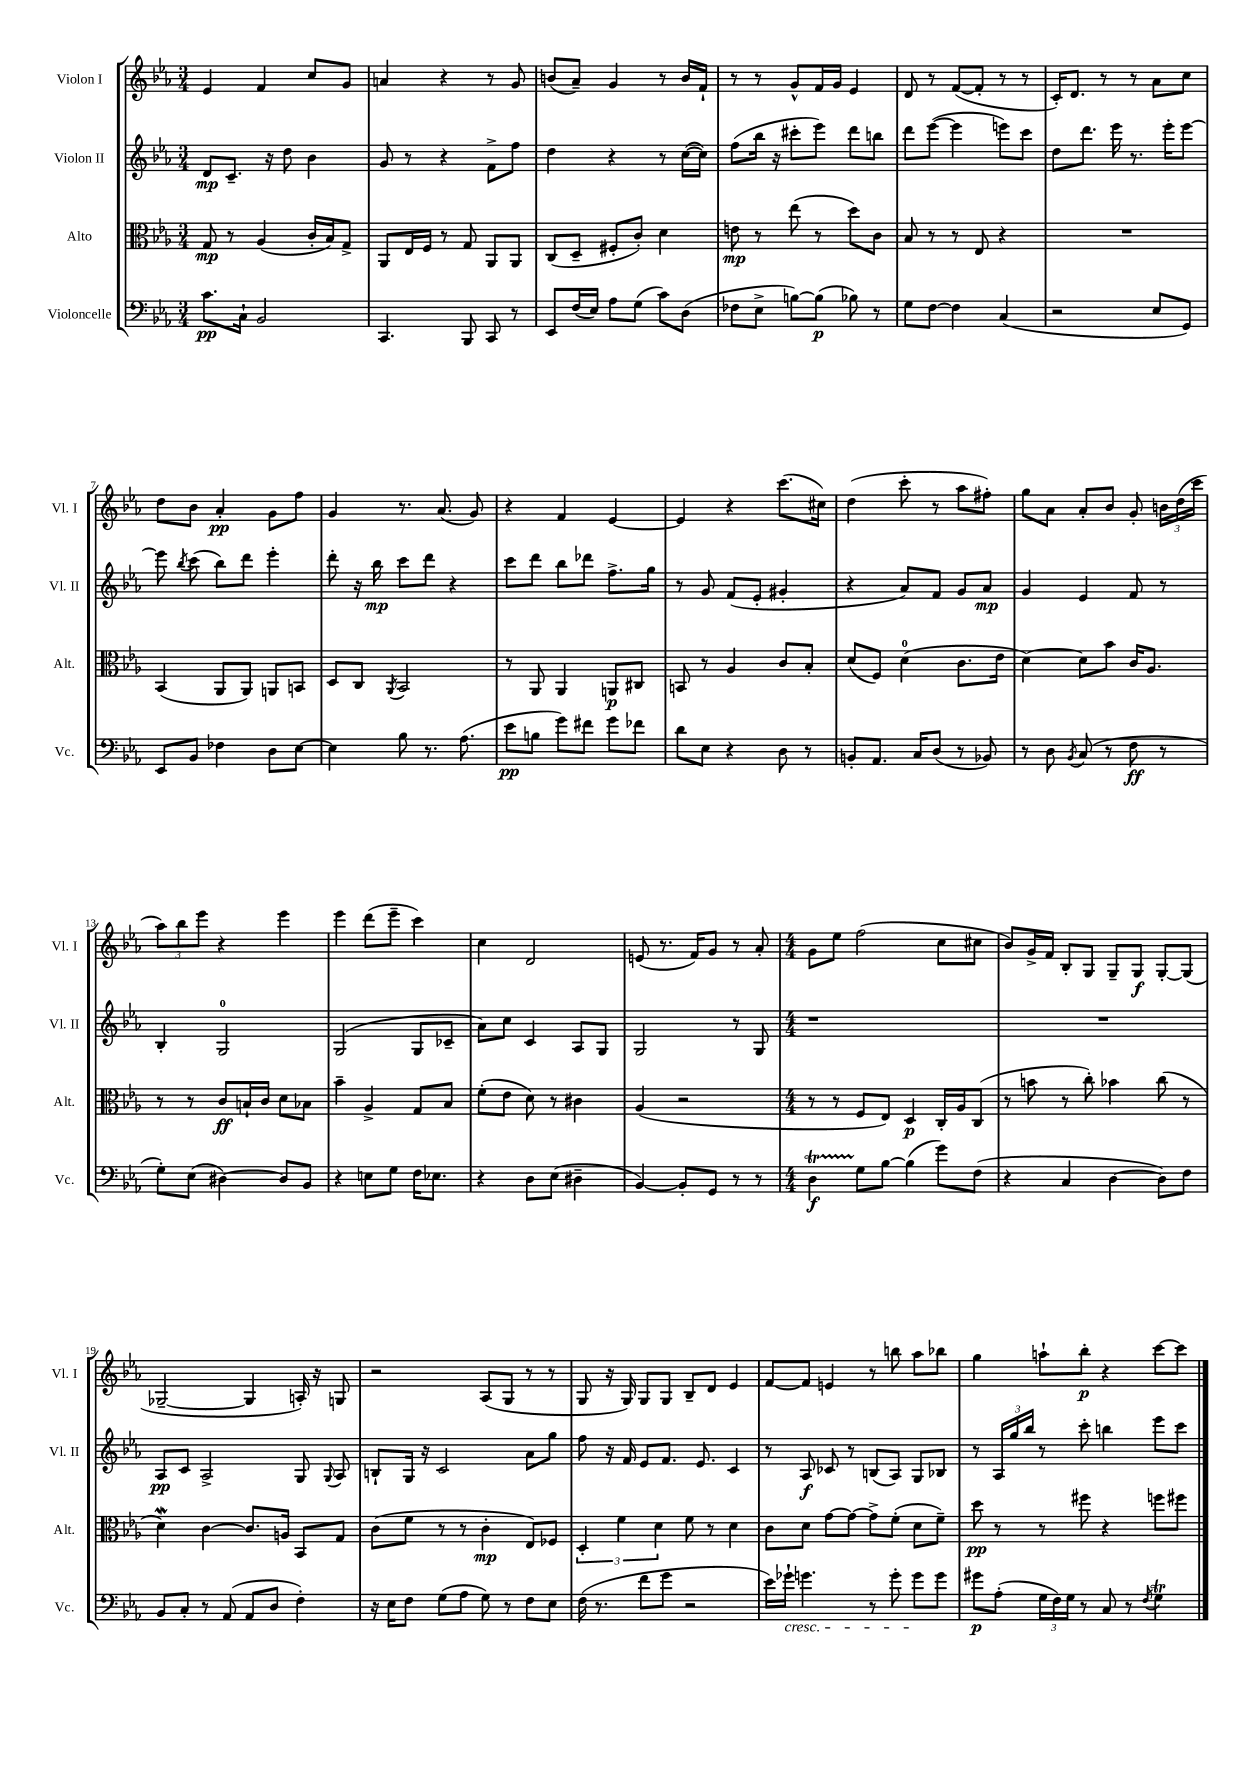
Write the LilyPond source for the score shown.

<<
\new StaffGroup <<
\new Staff = "s0" \with { instrumentName = "Violon I" shortInstrumentName = "Vl. I" } {
    \clef treble \key ees \major \numericTimeSignature \time 3/4
    \autoBeamOff ees'4 f'4 c''8[ g'8] |
    a'4 r4 r8 g'8 |
    b'8[( aes'8]--) g'4 r8 b'16[ f'16]-! |
    r8 r8 g'8[-^ f'16 g'16] ees'4 |
    d'8 r8 f'8[~( f'8]-. r8 r8 |
    c'16[-.) d'8.] r8 r8 aes'8[ c''8] |
    d''8[ bes'8] aes'4-.\pp g'8[ f''8] |
    g'4 r8. aes'8.( g'8) |
    r4 f'4 ees'4~ |
    ees'4 r4 c'''8.[( cis''16]) |
    d''4( c'''8-. r8 aes''8[ fis''8]-.) |
    g''8[ aes'8] aes'8[-. bes'8] g'8-. \tuplet 3/2 { b'16[ d''16( c'''16] } |
    \tuplet 3/2 { aes''8[) bes''8 ees'''8] } r4 ees'''4 |
    ees'''4 d'''8[( ees'''8]-- c'''4) |
    c''4 d'2 |
    e'8( r8. f'16[) g'8] r8 aes'8-. |
    \numericTimeSignature \time 4/4 g'8[ ees''8] f''2( c''8[ cis''8] |
    bes'8[) g'16-> f'16] bes8[-. g8] g8[-- g8]\f g8[~-. g8]( |
    ges2~-- ges4 a16-.) r16 g8 |
    r2 aes8[( g8] r8 r8 |
    g8 r16 g16) g8[ g8] bes8[-- d'8] ees'4 |
    f'8[~ f'8] e'4 r8 b''8 aes''8[ bes''8] |
    g''4 a''8[-! bes''8]-.\p r4 c'''8[~ c'''8] \bar "|." |
}
\new Staff = "s1" \with { instrumentName = "Violon II" shortInstrumentName = "Vl. II" } {
    \clef treble \key ees \major \numericTimeSignature \time 3/4
    \autoBeamOff d'8[\mp c'8.]-- r16 d''8 bes'4 |
    g'8 r8 r4 f'8[-> f''8] |
    d''4 r4 r8 c''16[~( c''16]) |
    f''8[( bes''16] r16 cis'''8[-. ees'''8]) d'''8[ b''8] |
    d'''8[ ees'''8]~( ees'''4 e'''8[) c'''8] |
    d''8[ d'''8.] ees'''16 r8. ees'''16[-. ees'''8]~ |
    ees'''8 \acciaccatura { bes''8 } c'''8( bes''8[) d'''8] ees'''4-. |
    d'''8-. r16 bes''16\mp c'''8[ d'''8] r4 |
    c'''8[ d'''8] bes''8[ des'''8] f''8.[-> g''16] |
    r8 g'8 f'8[( ees'8]-. gis'4-. |
    r4 aes'8[) f'8] g'8[ aes'8]\mp |
    g'4 ees'4 f'8 r8 |
    bes4-. g2-0 |
    g2( g8[ ces'8]-- |
    aes'8[) c''8] c'4 aes8[ g8] |
    g2 r8 g8 |
    \numericTimeSignature \time 4/4 r1 |
    R1 |
    aes8[\pp c'8] aes2-> g8 \appoggiatura { g8 } aes8 |
    b8[-! g16] r16 c'2 aes'8[ g''8] |
    f''8 r16 f'16 ees'8[ f'8.] ees'8. c'4 |
    r8 aes8\f ces'8 r8 b8[( aes8]) g8[ bes8] |
    r8 \tuplet 3/2 { aes16[ g''16 bes''16] } r8 c'''8-. b''4 ees'''8[ c'''8] \bar "|." |
}
\new Staff = "s2" \with { instrumentName = "Alto" shortInstrumentName = "Alt." } {
    \clef alto \key ees \major \numericTimeSignature \time 3/4
    \autoBeamOff g8\mp r8 aes4( c'16[-. bes16) g8]-> |
    aes,8[ ees16 f16] r8 g8 aes,8[ aes,8] |
    c8[( d8]-- fis8[-. c'8]-.) d'4 |
    e'8\mp r8 ees''8( r8 d''8[) c'8] |
    bes8 r8 r8 ees8 r4 |
    R2. |
    bes,4( aes,8[ aes,8]) a,8[ b,8] |
    d8[ c8] \acciaccatura { aes,8 } bes,2 |
    r8 aes,8 aes,4 a,8[\p cis8] |
    b,8 r8 aes4 c'8[ bes8]-. |
    d'8[( f8]) d'4-0( c'8.[ ees'16] |
    d'4~) d'8[ bes'8] c'16[ aes8.] |
    r8 r8 c'8[\ff b16-! c'16] d'8[ bes8] |
    bes'4-- aes4-> g8[ bes8] |
    f'8[-.( ees'8] d'8) r8 cis'4 |
    aes4( r2 |
    \numericTimeSignature \time 4/4 r8 r8 f8[ ees8]) d4\p c16[-. aes16 c8]( |
    r8 b'8 r8 c''8-.) bes'4 c''8( r8 |
    d'4\mordent) c'4~ c'8.[ a16] bes,8[ g8] |
    c'8[( f'8] r8 r8 c'4-.\mp ees8[) fes8] |
    \tuplet 3/2 { d4-. f'4 d'4 } f'8 r8 d'4 |
    c'8[ d'8] g'8[~ g'8]~ g'8[-> f'8]-.( d'8[ f'8]--) |
    d''8\pp r8 r8 fis''8 r4 f''8[ fis''8] \bar "|." |
}
\new Staff = "s3" \with { instrumentName = "Violoncelle" shortInstrumentName = "Vc." } {
    \clef bass \key ees \major \numericTimeSignature \time 3/4
    \autoBeamOff c'8.[\pp c16]-! bes,2 |
    c,4. bes,,8 c,8 r8 |
    ees,8[ f16( ees16]) aes8[ g8]( c'8[) d8]( |
    fes8[ ees8]-> b8[~) b8]\p( bes8) r8 |
    g8[ f8]~ f4 c4( |
    r2 ees8[ g,8]) |
    ees,8[ bes,8] fes4 d8[ ees8]~ |
    ees4 bes8 r8. aes8.( |
    ees'8[\pp b8] g'8[) fis'8] g'8[ fes'8] |
    d'8[ ees8] r4 d8 r8 |
    b,8[-. aes,8.] c16[ d8]( r8 bes,8) |
    r8 d8 \acciaccatura { bes,8 } c8( r8 f8\ff r8 |
    g8[-.) ees8]( dis4~) dis8[ bes,8] |
    r4 e8[ g8] f16[ ees8.] |
    r4 d8[ ees8]( dis4-- |
    bes,4~) bes,8[-. g,8] r8 r8 |
    \numericTimeSignature \time 4/4 d4\startTrillSpan\f g8[\stopTrillSpan bes8]~ bes4( g'8[) f8]( |
    r4 c4 d4~ d8[) f8] |
    bes,8[ c8]-. r8 aes,8( aes,8[ d8] f4-.) |
    r16 ees16[ f8] g8[( aes8] g8) r8 f8[ ees8] |
    f16( r8. f'8[ g'8] r2 |
    ees'16[) ges'16]-!\cresc g'4. r8 g'8-. g'8[\! g'8] |
    gis'8[\p aes8]-.( \tuplet 3/2 { g16[ f16) g16] } r8 c8 r8 \acciaccatura { f8 } g4\trill \bar "|." |
}
>>
>>
